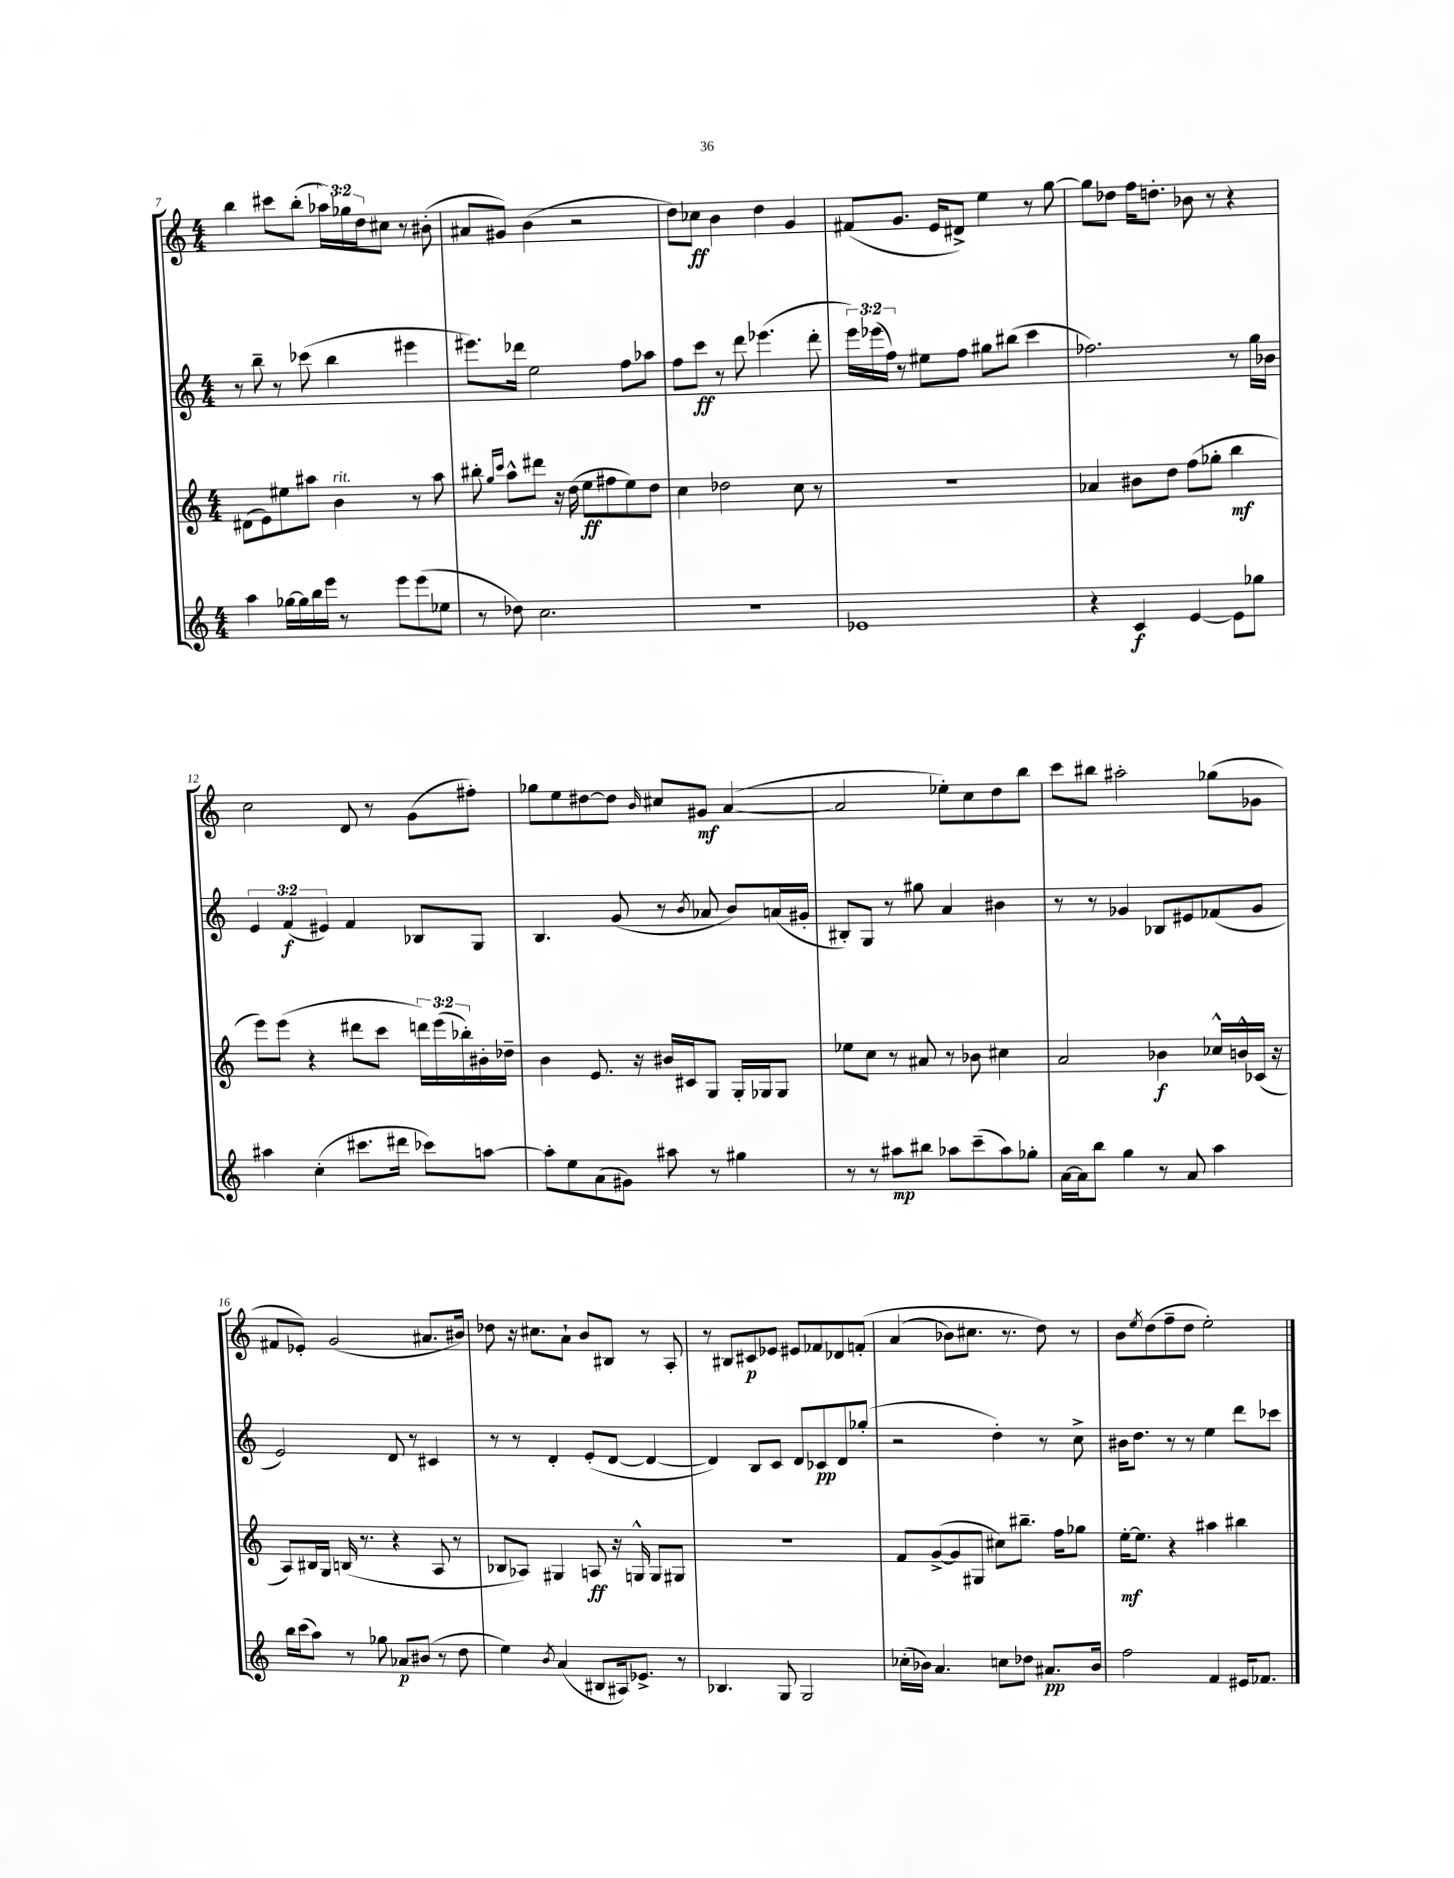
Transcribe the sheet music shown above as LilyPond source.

<<
\new StaffGroup <<
\new Staff = "s0" {
    \clef treble \key c \major \numericTimeSignature \time 4/4 \override Staff.TupletNumber.text = #tuplet-number::calc-fraction-text
    b''4 cis'''8 b''8-.( \tuplet 3/2 { aes''16) ges''16 d''16 } cis''8 r8 bis'8-.( |
    ais'8 gis'8) b'4( r2 |
    d''8) ces''8\ff b'4 d''4 g'4 |
    fis'8( g'8. e'16 dis'8->) e''4 r8 g''8~ |
    g''8 des''8 f''16 d''8.-. bes'8 r8 r4 |
    c''2 d'8 r8 g'8( fis''8-.) |
    ges''8 e''8 dis''8~ dis''8 \grace { b'16 } cis''8 gis'8\mf a'4~( |
    a'2 ees''8-.) c''8 d''8 b''8 |
    c'''8 bis''8 ais''2-. ges''8( ges'8 |
    fis'8 ees'8-.) g'2( ais'8. bis'16) |
    des''8 r16 cis''8. a'8-! b'8 bis8 r8 a8-. |
    r8 bis8 cis'8\p ees'8 eis'8 fes'8 des'8 f'8-.\( |
    a'4( bes'8) cis''8. r8. d''8\) r8 |
    b'8 \acciaccatura { e''8 } d''8( f''8-- d''8 e''2-.) \bar "|." |
}
\new Staff = "s1" {
    \clef treble \key c \major \numericTimeSignature \time 4/4 \override Staff.TupletNumber.text = #tuplet-number::calc-fraction-text
    r8 b''8-- r8 ces'''8( b''4 eis'''4 |
    eis'''8.) des'''16 e''2 f''8 aes''8 |
    f''8 c'''8\ff r8 d'''8 ees'''4.( d'''8-. |
    \tuplet 3/2 { e'''16) ees'''16( f''16) } r8 eis''8 f''8 gis''8 bis''8( c'''4 |
    fes''2.) r8 g''16 bes'16 |
    \tuplet 3/2 { e'4 f'4\f( eis'4) } f'4 bes8 g8 |
    b4. g'8( r8 \acciaccatura { b'8 } aes'8 b'8) a'16( gis'16-. |
    bis8-.) g8 r8 gis''8 a'4 bis'4 |
    r8 r8 ges'4 bes8 eis'8 fes'8( ges'8 |
    e'2) d'8 r8 cis'4 |
    r8 r8 d'4-. e'8-.( d'8~ d'4~ |
    d'4) b8 c'8 d'8 ces'8\pp d'8 ges''8-.( |
    r2 d''4-.) r8 c''8-> |
    bis'16 d''8. r8 r8 e''4 d'''8 ces'''8 \bar "|." |
}
\new Staff = "s2" {
    \clef treble \key c \major \numericTimeSignature \time 4/4 \override Staff.TupletNumber.text = #tuplet-number::calc-fraction-text
    dis'8( e'8) eis''8 ais''8 b'4^\markup { \italic "rit." } r8 ais''8 |
    bis''8-. \grace { g''16 c'''16 } a''8-^ dis'''8 r16 d''16( e''8\ff fis''8 e''8) d''8 |
    c''4 des''2 c''8 r8 |
    R1 |
    aes'4 bis'8 d''8 f''8( ges''8-. b''4\mf |
    e'''8) e'''8( r4 dis'''8 c'''8 \tuplet 3/2 { d'''16) e'''16( bes''16-.) } bis'16-. des''16-- |
    b'4 e'8. r16 bis'16 cis'16 g8 g16-. ges16 ges8 |
    ees''8 c''8 r8 ais'8 r8 bes'8 cis''4 |
    a'2 bes'4\f ces''16-^ b'16-^ ces'16( r16 |
    a8) bis16 g16 b16( r8. r4 a8 r8 |
    bes8 aes8) gis4 a8\ff r16 g16-^ g8 gis8 |
    R1 |
    f'8 g'8~->( g'8 gis8 cis''8) bis''8.-- f''16 ges''8 |
    e''16~-.\mf e''8. r4 ais''4 bis''4 \bar "|." |
}
\new Staff = "s3" {
    \clef treble \key c \major \numericTimeSignature \time 4/4
    a''4 ges''16~ ges''16 b''16 e'''16 r8 e'''8 e'''8( ees''8 |
    r8 des''8) c''2. |
    R1 |
    ees'1 |
    r4 c'4\f e'4~ e'8 ges''8 |
    ais''4 c''4-.( cis'''8. dis'''16 ces'''8) a''8~ |
    a''8-. e''8 a'8( gis'8) ais''8 r8 gis''4 |
    r8 r8 ais''8\mp bis''8 aes''8 c'''8--( aes''8) ges''8-. |
    a'16~ a'16 b''8 g''4 r8 a'8 a''4 |
    b''16 c'''16( a''8) r8 ges''8 aes'8\p bis'8( r8 d''8 |
    e''4) \acciaccatura { b'8 } a'4( bis8 ais16) ees'8.-> r8 |
    bes4. g8 g2 |
    ces''16-.( bes'16) a'4. c''8 des''8 ais'8.\pp bes'16 |
    f''2 f'4 eis'16 fes'8. \bar "|." |
}
>>
>>
\layout { \context { \Score currentBarNumber = #7 } }
